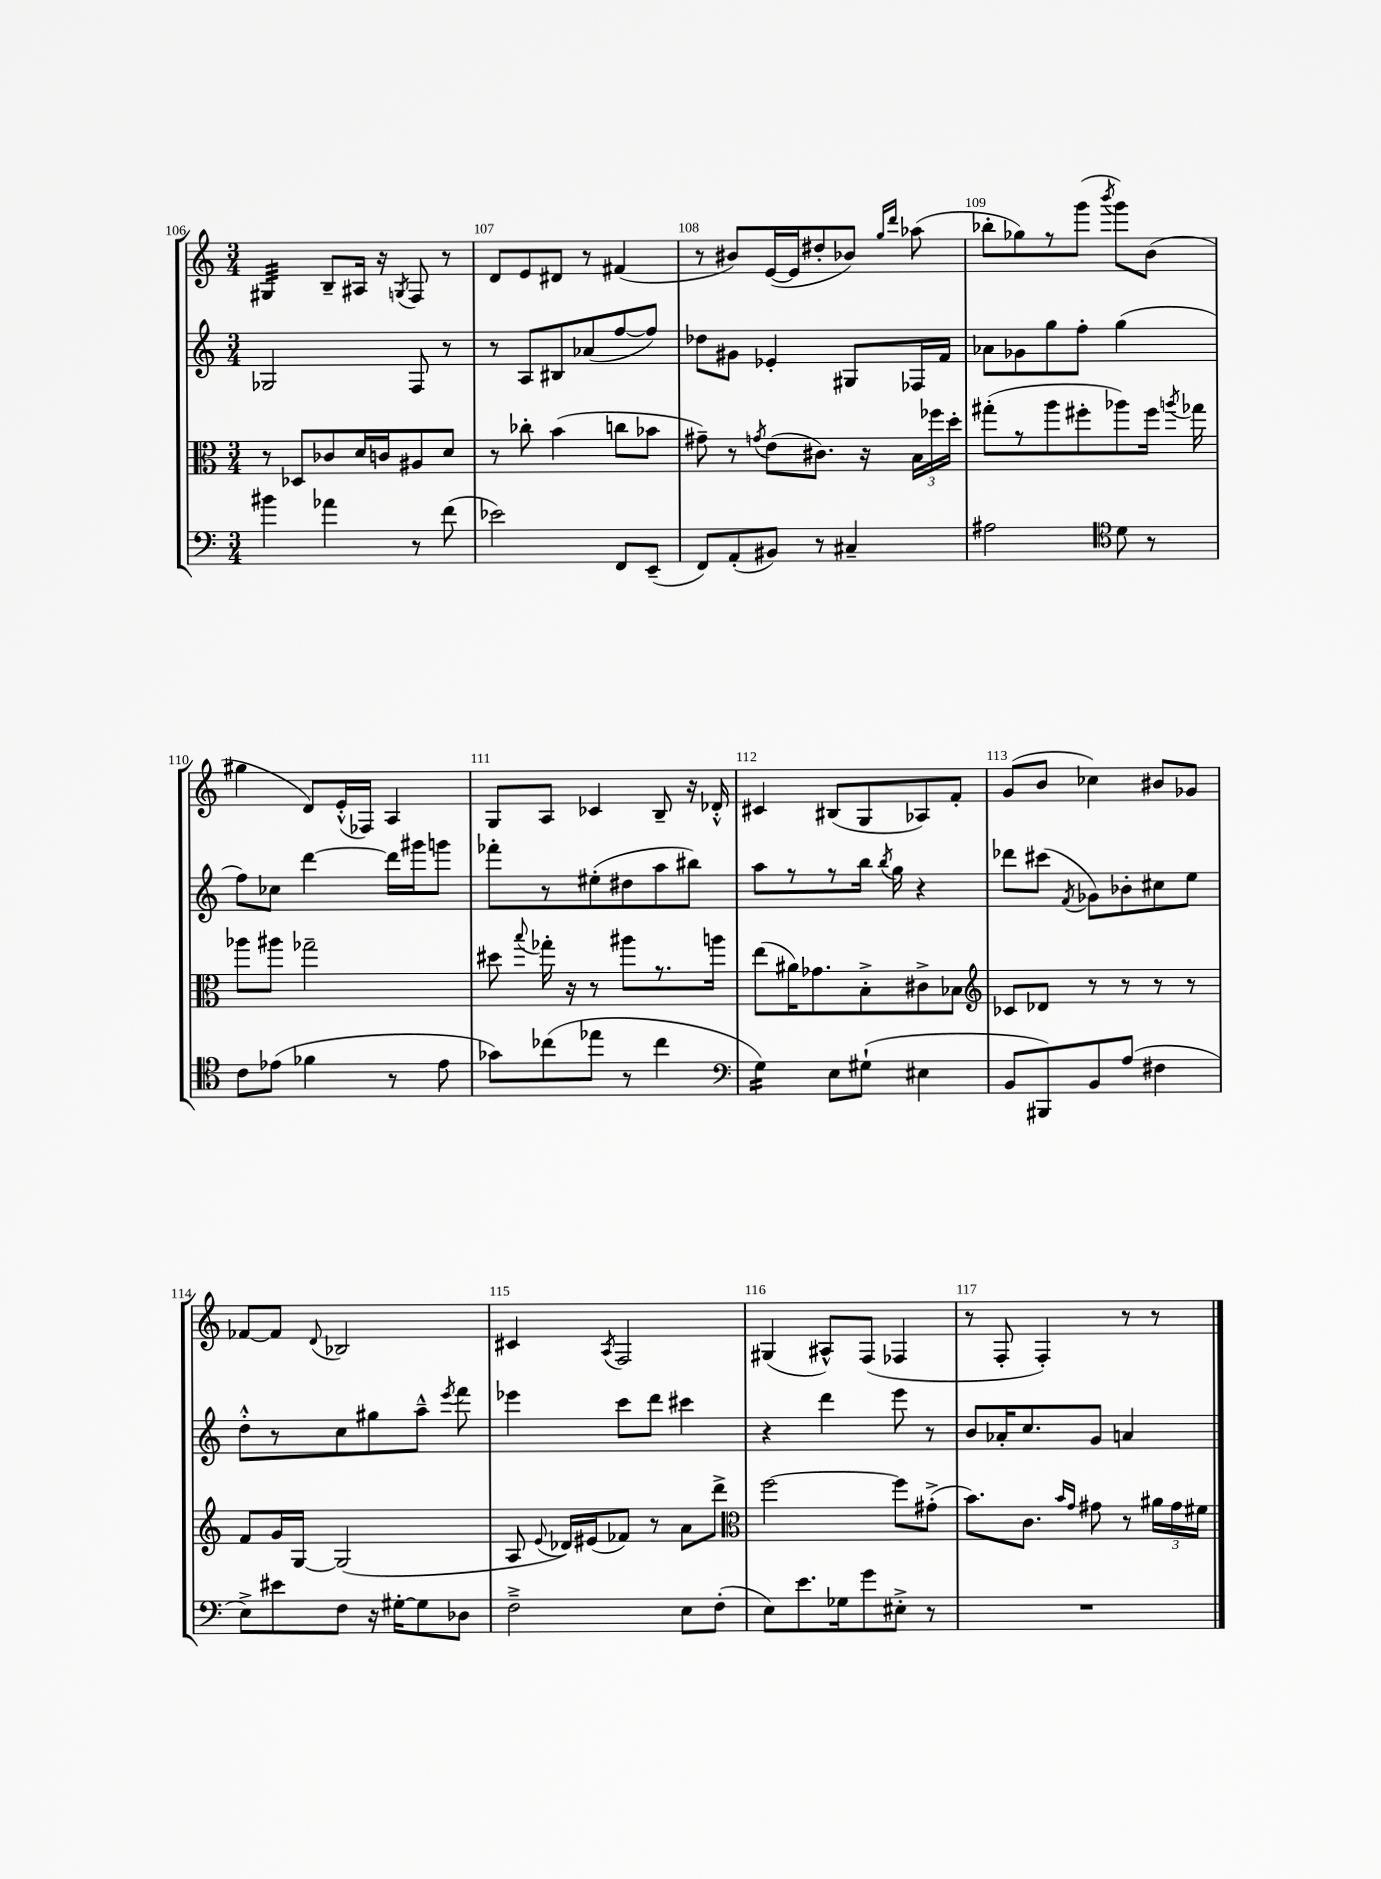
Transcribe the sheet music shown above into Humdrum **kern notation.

**kern	**kern	**kern	**kern
*staff4	*staff3	*staff2	*staff1
*clefF4	*clefC3	*clefG2	*clefG2
*k[]	*k[]	*k[]	*k[]
*M3/4	*M3/4	*M3/4	*M3/4
4b#	8r	2G-	4G#
.	8D-	.	.
4a-	8c-	.	8B~
.	16d	.	16A#
.	16c	.	16r
.	.	.	8qG
8r	8A#	8F	8F
(8f	8d	8r	8r
=	=	=	=
2e-)	8r	8r	8d
.	8cc-'	8A	8e
.	(4b	8B#	8d#
.	.	(8a-	8r
8FF	8cc	[8ff	(4f#
(8EE~	8b-	8ff])	.
=	=	=	=
8FF)	8g#~)	8dd-	8r
(8AA'	8r	8g#	8b#)
.	8qg	.	.
8BB#)	(8e	4e-'	([16e
.	.	.	16e]
8r	8.c#)	.	8dd#'
4C#~	.	8G#	8b-)
.	16r	.	.
.	.	.	16qqgg
.	.	.	16qqddd
.	24B	16F-	(8aa-
.	24ff-	.	.
.	.	16f	.
.	24dd'	.	.
=	=	=	=
2A#	(8gg#'	8a-	8bb-'
.	8r	8g-	8gg-)
.	8aa	8gg	8r
.	8ff#'	8ff'	(8ggg
*clefC4	*	*	*
.	.	.	8qbbb
8d	8aa-)	(4gg	8ggg)
8r	16ff#	.	(8b
.	8qaa	.	.
.	16gg-	.	.
=	=	=	=
8c	8aa-	8ff)	4gg#
(8e-	8aa#	8cc-	.
4f-	2gg-~	[4ddd	8d)
.	.	.	(16e'^^
.	.	.	16F-)
8r	.	16ddd]	4A
.	.	16ggg#	.
8e-	.	8ggg	.
=	=	=	=
8g-)	8dd#	8fff-'	8G
.	8qqbb	.	.
(8cc-	16gg-'	8r	8A
.	16r	.	.
8ee-	8r	(8ee#'	4c-
8r	8aa#	8dd#	.
4cc-	8.r	8aa	8B~
.	.	8bb#)	16r
.	16aa	.	16d-'^^
=	=	=	=
*clefF4	*	*	*
4G)	(8ee	8aa	4c#
.	16a#)	8r	.
.	8.g-	.	.
8E	.	8r	(8B#
(8G#`	8B'^	16bb	8G
.	.	8qbb	.
.	.	16gg	.
4E#	8c#^	4r	8A-)
.	8B-	.	8f'
=	=	=	=
*	*clefG2	*	*
8BB	8c-	8ddd-	(8g
8BBB#)	8d-	(8ccc#	8b
.	.	8qf	.
8BB	8r	8g-)	4cc-)
(8A	8r	8b-'	.
4F#	8r	8cc#	8b#
.	8r	8ee	8g-
=	=	=	=
8E^)	8f	8dd'^^	[8f-
8e#	16g	8r	8f-]
.	[16G	.	.
.	.	.	8qqd
8F	(2G]	8cc	2B-
16r	.	8gg#	.
[16G#'	.	.	.
8G#]	.	8aa~^^	.
.	.	8qeee	.
8D-	.	8fff	.
=	=	=	=
2F~^	8A	4eee-	4c#
.	8qqe	.	.
.	16d-)	.	.
.	(16e#	.	.
.	.	.	8qA
.	8f-)	8ccc	2F
.	8r	8ddd	.
8E	8a	4ccc#	.
(8F'	8ddd^	.	.
=	=	=	=
*	*clefC3	*	*
8E)	[2ff	4r	(4G#
8.e	.	.	.
.	.	4ddd	8A#^^)
16G-	.	.	.
8g	.	.	(8F
8E#'^	8ff]	8eee	4F-
8r	(8g#'^	8r	.
=	=	=	=
2.r	8.b)	8b	8r
.	.	16a-'	8F'
.	8.c	8.cc	.
.	.	.	4F')
.	16qqb	.	.
.	16qqg	.	.
.	8g#	8g	.
.	8r	4a	8r
.	24a#	.	8r
.	24g#	.	.
.	24f#	.	.
==	==	==	==
*-	*-	*-	*-
